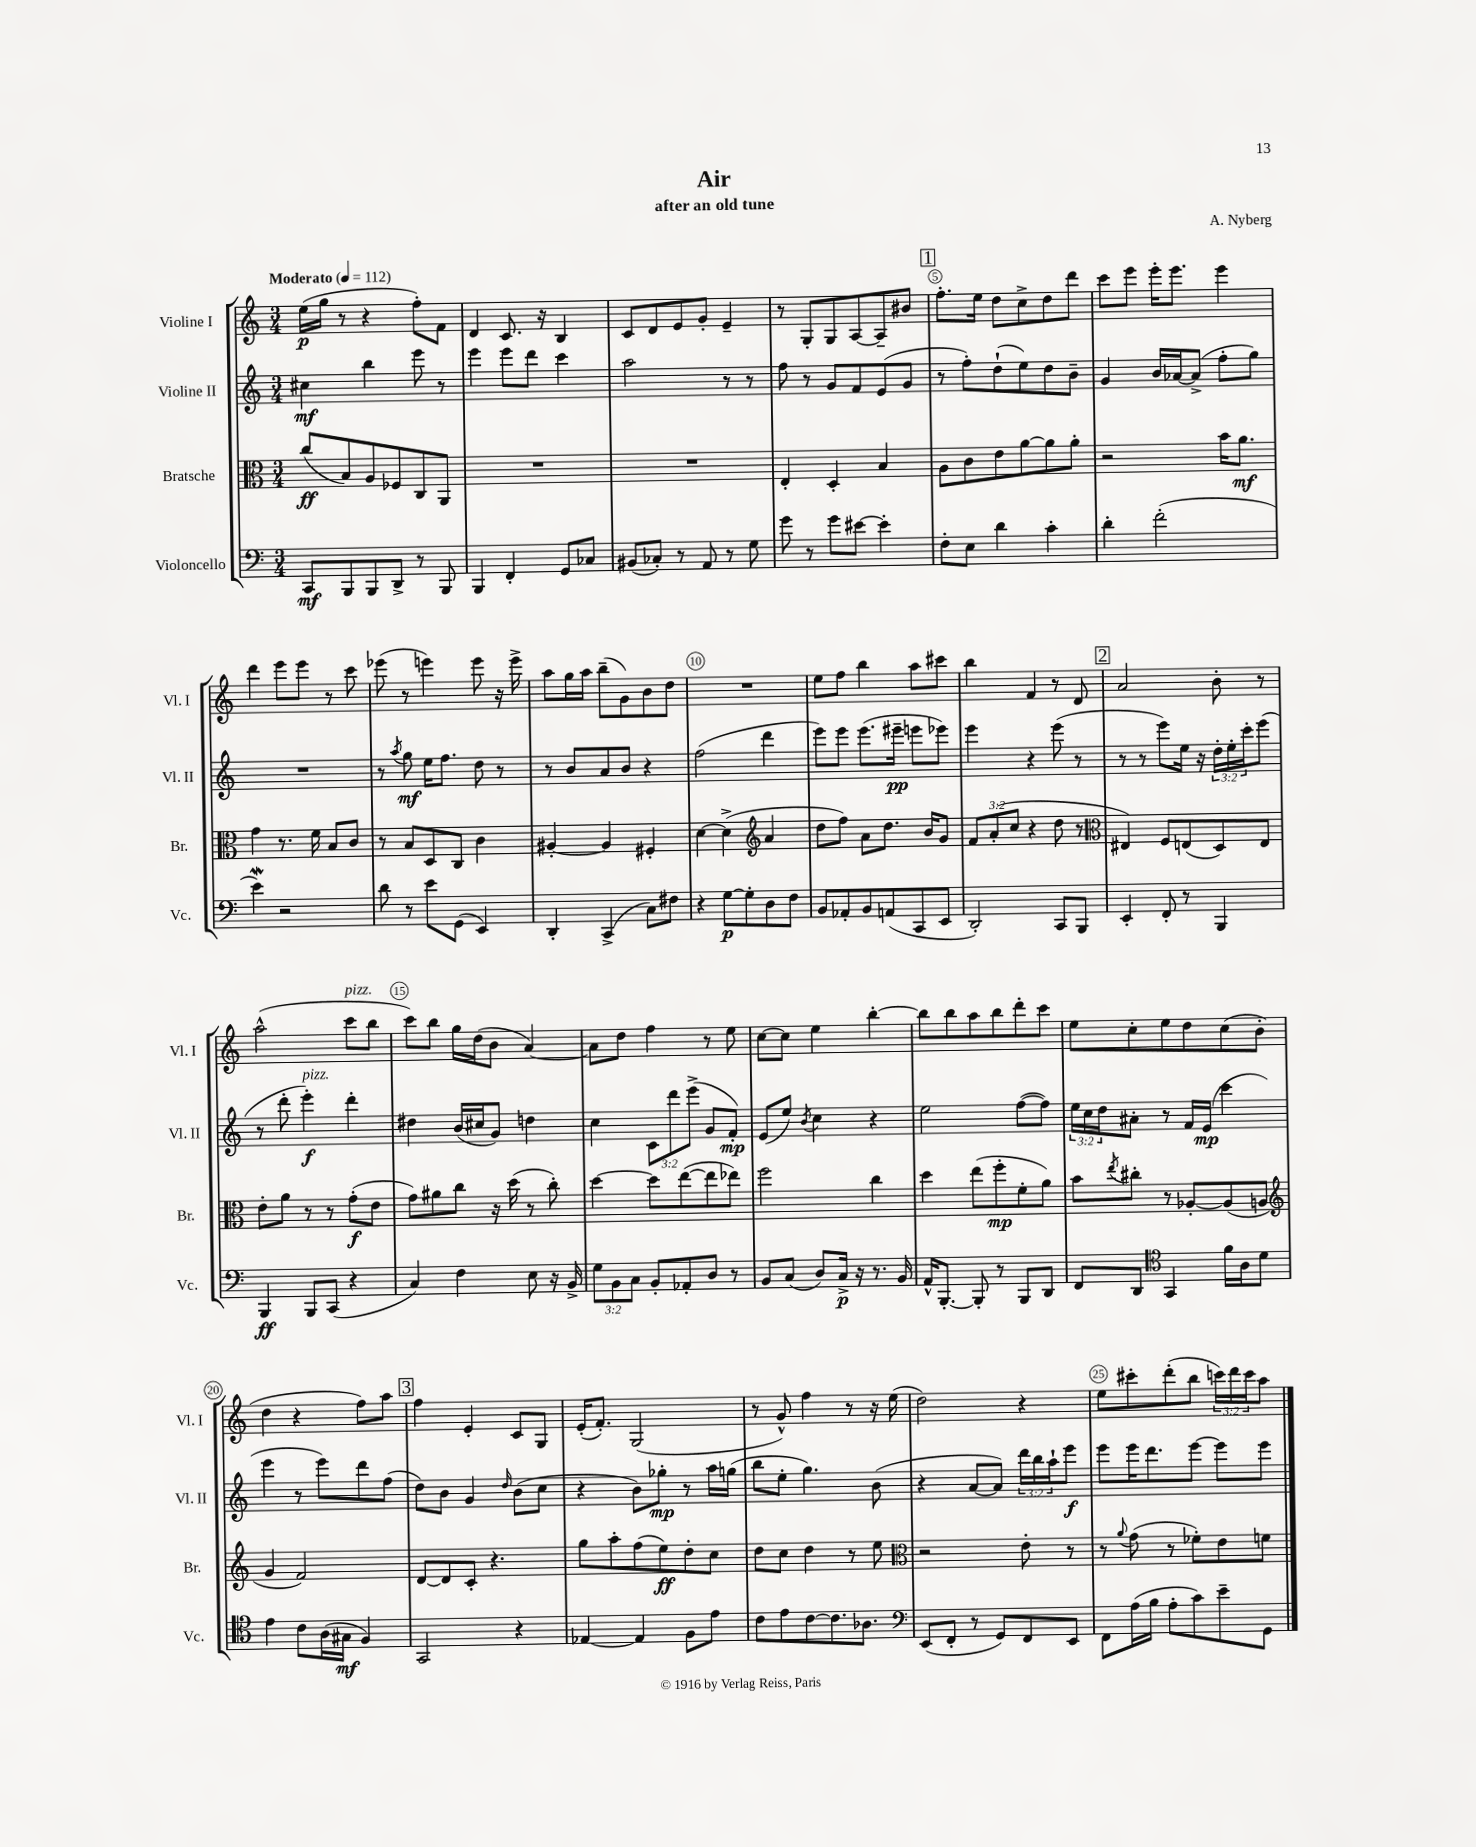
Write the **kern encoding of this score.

**kern	**kern	**kern	**kern
*staff4	*staff3	*staff2	*staff1
*clefF4	*clefC3	*clefG2	*clefG2
*k[]	*k[]	*k[]	*k[]
*M3/4	*M3/4	*M3/4	*M3/4
*MM112	*MM112	*MM112	*MM112
8CC/L	(8cc/L	4cc#\	(16ee\LL
.	.	.	16gg\JJ
8BBB/	8B/)	.	8r
8BBB/	8A/	4bb\	4r
8DD^/J	8F-/	.	.
8r	8C/	8eee\	8ff'\L)
8BBB/	8AA/J	8r	8f\J
=	=	=	=
4BBB/	2.r	4eee\	4d/
4FF'/	.	8eee\L	8.c/
.	.	8ddd\J	.
.	.	.	16r
8GG/L	.	4ccc\	4B/
8C-/J	.	.	.
=	=	=	=
(8BB#/L	2.r	2aa\	8c/L
8C-'/J)	.	.	8d/
8r	.	.	8e/
8AA/	.	.	8g'/J
8r	.	8r	4e~/
8G\	.	8r	.
=	=	=	=
8g\	4E'/	8ff\	8r
8r	.	8r	8G'/L
8g\L	4D'/	8g/L	8G/
[8e#\J	.	8f/	[8A/
4e#'\]	4B/	(8e/	8A~/]
.	.	8g/J	8b#/J
=	=	=	=
8F'\L	8A\L	8r	8.ff'\L
8E\J	8c\	8ff'\L)	.
.	.	.	16ee\Jk
4d\	8e\	(8dd`\	8dd\L
.	[8a\	8ee\)	8cc^\
4c'\	8a\]	8dd\	8dd\
.	8a'\J	8b~\J	8ddd\J
=	=	=	=
4d'\	2r	4g/	8ccc\L
.	.	.	8eee\J
(2f'\	.	16b/LL	16eee'\LK
.	.	[16a-/J	8.eee\J
.	.	(8a-^/]J	.
.	16b\LK	8ff'\L	4eee\
.	8.a\J	.	.
.	.	8gg\J)	.
=	=	=	=
4e\)	4g\	2.r	4ddd\
2r	8.r	.	8eee\L
.	.	.	8eee\J
.	16f\	.	.
.	8B/L	.	8r
.	8c/J	.	8ccc\
=	=	=	=
8d\	8r	8r	(8eee-\
.	.	8qaa/	.
8r	8B/L	8gg\	8r
8e\L	8D/	16ee\LK	4eee\)
.	.	8.ff\J	.
(8GG\J	8C/J	.	.
4EE/)	4c\	8dd\	8eee\
.	.	8r	16r
.	.	.	16eee^\
=	=	=	=
4DD'/	[4A#'/	8r	8aa\L
.	.	8b/L	16gg\L
.	.	.	16aa\JJ
(4CC^/	4A#/]	8a/	(8bb~\L
.	.	8b/J	8g\)
8C\L)	4F#'/	4r	8b\
8F#\J	.	.	8dd\J
=	=	=	=
4r	[4d\	(2ff\	2.r
[8G\L	(4d^\]	.	.
8G'\]	.	.	.
*	*clefG2	*	*
8D\	4a/	4ddd\	.
8F\J	.	.	.
=	=	=	=
8BB/L	8dd\L	8eee\L)	8ee\L
8AA-'/	8ff\J)	8eee\J	8ff\J
8BB/	8a\L	(8.eee\L	4bb\
(8AA/	8.dd\J	.	.
.	.	16eee#~\Jk	.
8CC/	.	8eee\L	8aa\L
.	16b/LK	.	.
8EE/J	8g/J	8eee-\J)	8ccc#\J
=	=	=	=
2DD'/)	12f/L	4eee\	4bb\
.	(12a'/	.	.
.	12cc/J	.	.
.	4r	4r	4f/
8CC/L	8dd\	(8eee\	8r
8BBB/J	8r	8r	8d/
=	=	=	=
*	*clefC3	*	*
4EE'/	4E#/)	8r	2a/
.	.	8r	.
8FF'/	8F/L	8eee\L)	.
8r	(8E/	16ee\Jk	.
.	.	16r	.
4BBB/	8D/)	24dd'\LL	8b'\
.	.	24ee'\	.
.	.	24ccc'\J	.
.	8E/J	(8eee\J	8r
=	=	=	=
4BBB/	8e'\L	8r	(2aa^^\
.	8a\J	8ddd'\	.
8BBB/L	8r	4eee'\)	.
(8CC/J	8r	.	.
4r	(8g'\L	4ddd'\	8ccc\L
.	8e\J	.	8bb\J
=	=	=	=
4C/)	8g\L)	4dd#\	8ccc\L)
.	8a#\	.	8bb\J
4F\	8cc\J	(16b/LL	16gg\LL
.	.	16cc#/J	(16dd\J
.	16r	8g/J)	8b\J
.	(16dd\	.	.
8E\	8r	4dd\	[4a/)
16r	8cc'\)	.	.
16BB^/	.	.	.
=	=	=	=
12G\L	[4dd\	4cc\	8a\]L
12BB\	.	.	.
.	.	.	8dd\J
12C\J	.	.	.
8BB'/L	8dd\]L	12c\L	4ff\
.	.	12ddd\	.
8AA-'/	([8ee\	.	.
.	.	(12eee^\J	.
8D/J	8ee\]	8g/L	8r
8r	8ee-\J)	8f'/J)	8ee\
=	=	=	=
8BB/L	2ff\	(8e/L	[8cc\L
(8C/J	.	8ee/J)	8cc\]J
.	.	8qb/	.
8D/L)	.	4cc\	4ee\
16C^/Jk	.	.	.
16r	.	.	.
8.r	4cc\	4r	[4bb'\
16BB/	.	.	.
=	=	=	=
16AA^^/LK	4dd\	2ee\	8bb\]L
[8.BBB'/J	.	.	.
.	.	.	8bb\
8BBB'/]	(8ee\L	.	8aa\
8r	8ff'\	.	8bb\
8BBB/L	8f'\	([8ff\L	8ddd'\
8DD/J	8a\J)	8ff\]J)	8ccc\J
=	=	=	=
8FF/L	8b\L	24ee\LL	8ee\L
.	.	24cc\	.
.	.	24dd\J	.
.	8qee/	.	.
8DD/J	8cc#'\J	8a#'\J	8cc'\
*clefC4	*	*	*
4GG/	8r	8r	8ee\
.	[8A-'/L	16f/LL	8dd\
.	.	(16e/JJ	.
16f\LL	(8A-/]	4ccc\	(8cc\
16A\J	.	.	.
8d\J	8A/J	.	8b'\J
=	=	=	=
*	*clefG2	*	*
4e\	4g/	4eee\	4dd\
8c\L	2f/)	8r	4r
(16A\L	.	8eee\L)	.
16G#\JJ	.	.	.
4F/)	.	8ddd\	8ff\L)
.	.	(8ff\J	8aa\J
=	=	=	=
2GG/	[8d/L	8dd\L)	4ff\
.	8d/]	8b\J	.
.	8c'/J	4g/	4e'/
.	4.r	.	.
.	.	16qqdd/	.
4r	.	(8b\L	8c/L
.	.	8cc\J	8G/J
=	=	=	=
[4E-/	8gg\L	4r	(16e'/LK
.	.	.	8.f'/J)
.	8aa'\	.	.
4E-/]	(8ff\	8b\L)	(2G/
.	8ee\)	8gg-'\J	.
8F\L	8dd'\	8r	.
8e\J	8cc\J	16aa\LL	.
.	.	(16gg\JJ	.
=	=	=	=
8c\L	8dd\L	8bb\L	8r
8e\	8cc\J	8ee'\J	8g^^/)
[8c\	4dd\	4.gg\)	4ff\
8.c\]	.	.	.
.	8r	.	8r
8.A-\J	.	.	.
.	8ee\	(8b\	16r
.	.	.	(16ee\
=	=	=	=
*clefF4	*clefC3	*	*
(8EE/L	2r	4r	2dd\)
8FF'/J	.	.	.
8r	.	[8a/L	.
8GG/L)	.	8a/]J)	.
8FF/	8e'\	24ddd\LL	4r
.	.	24bb\	.
.	.	24aa`\J	.
8EE/J	8r	8eee\J	.
=	=	=	=
8FF\L	8r	8eee\L	8ee\L
.	8qqa/	.	.
(16A\L	(8g\	16eee\K	8ccc#'\
16B\JJ	.	8.ddd\	.
8A'\L	8r	.	(8ddd'\
8c\)	8f-'\L)	[8eee\J	8bb\J
8e~\	8e\	8eee\]L	24ccc\LL)
.	.	.	24ddd\
.	.	.	24ccc\J
8GG\J	8f\J	8eee\J	8aa\J
==	==	==	==
*-	*-	*-	*-
